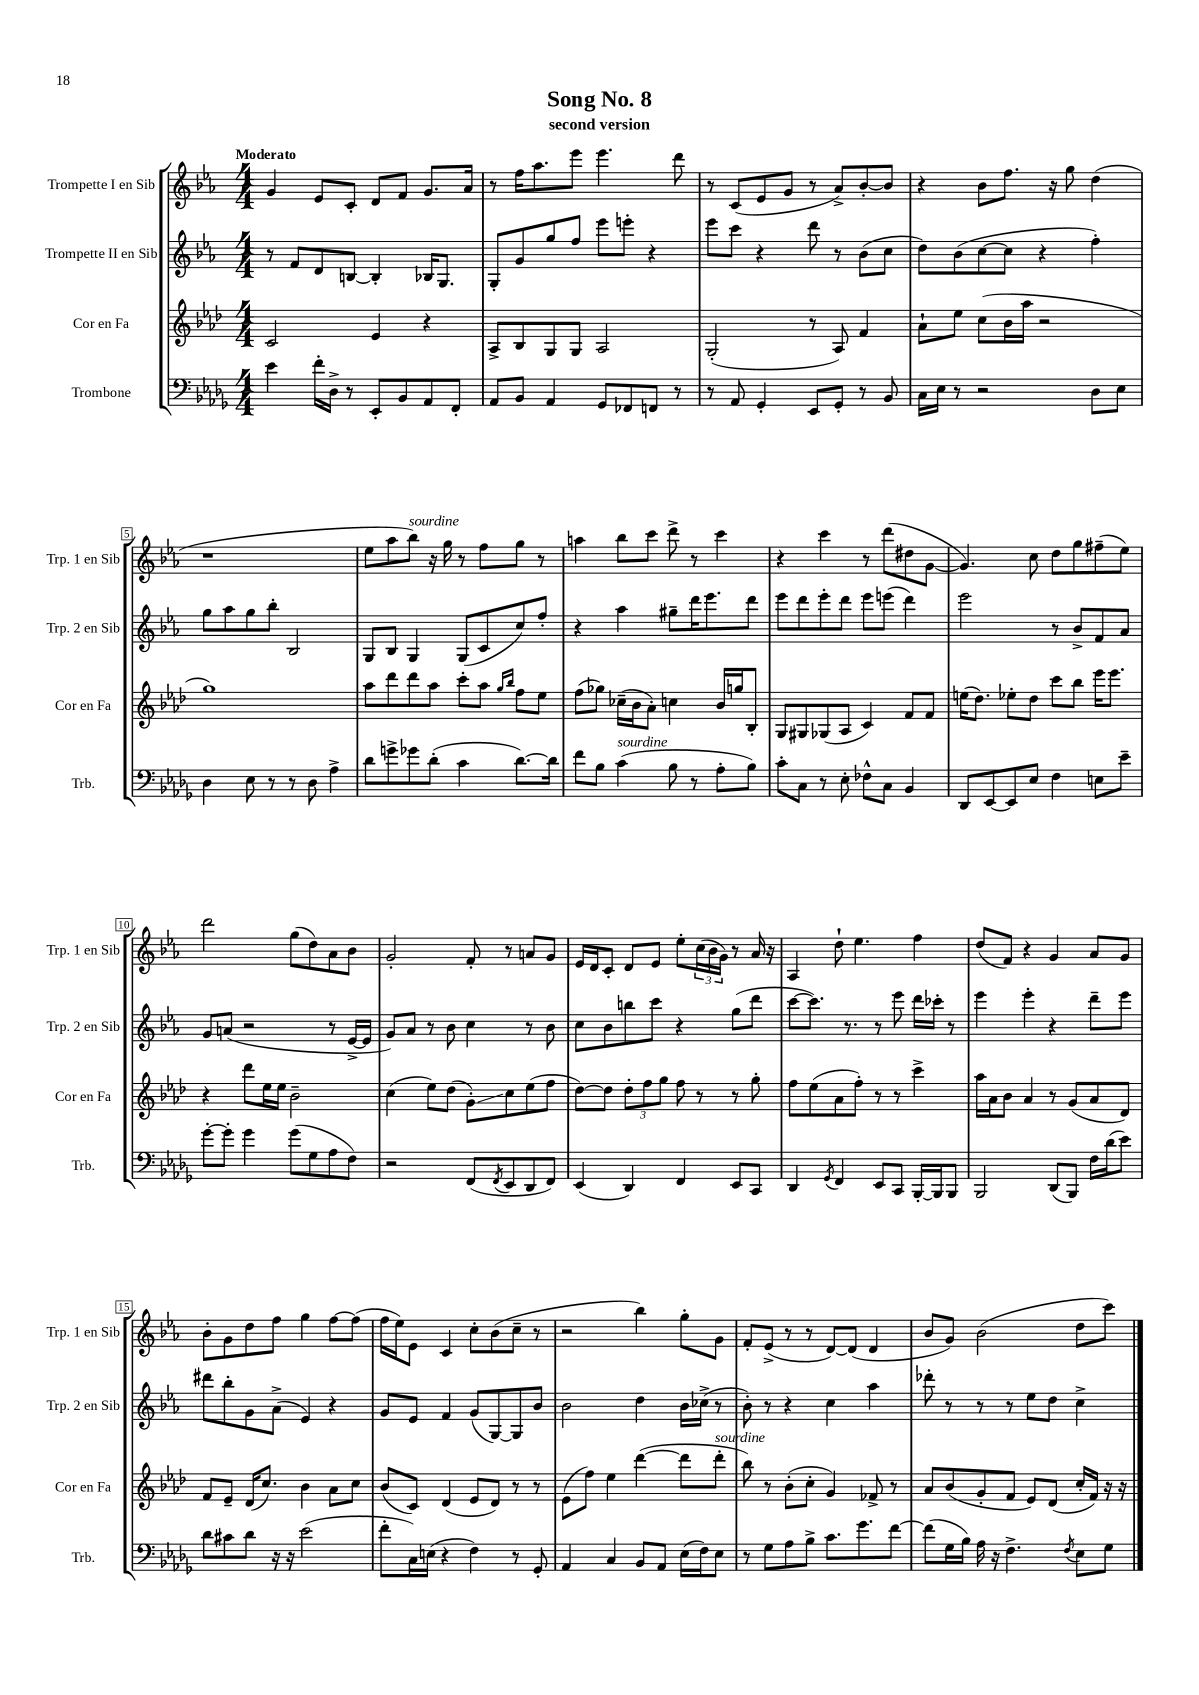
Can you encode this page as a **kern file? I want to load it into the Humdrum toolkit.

**kern	**kern	**kern	**kern
*staff4	*staff3	*staff2	*staff1
*clefF4	*clefG2	*clefG2	*clefG2
*k[b-e-a-d-g-]	*k[b-e-a-d-]	*k[b-e-a-]	*k[b-e-a-]
*M4/4	*M4/4	*M4/4	*M4/4
4e-	2c	8r	4g
.	.	8f	.
16f'	.	8d	8e-
16D-^	.	.	.
8r	.	[8B	8c'
8EE-'	4e-	4B']	8d
8BB-	.	.	8f
8AA-	4r	16B-	8.g
.	.	8.G	.
8FF'	.	.	.
.	.	.	16a-
=	=	=	=
8AA-	8A-^	8G'	8r
8BB-	8B-	8g	16ff
.	.	.	8.aa-
4AA-	8G	8gg	.
.	8G	8ff	8eee-
8GG-	2A-	8eee-	4.eee-
8FF-	.	8eee'	.
8FF	.	4r	.
8r	.	.	8ddd
=	=	=	=
8r	(2G'	8eee-	8r
8AA-	.	8ccc	(8c
4GG-'	.	4r	8e-
.	.	.	8g
8EE-	8r	8ddd	8r
8GG-'	8A-)	8r	8a-^)
8r	4f	(8b-	[8b-'
8BB-	.	8cc	8b-]
=	=	=	=
16C	8a-`	8dd)	4r
16E-	.	.	.
8r	8ee-	(8b-	.
2r	(8cc	[8cc	8b-
.	16b-	8cc]	8.ff
.	16aa-	.	.
.	2r	4r	.
.	.	.	16r
.	.	.	8gg
8D-	.	4ff')	(4dd
8E-	.	.	.
=	=	=	=
4D-	1gg)	8gg	1r
.	.	8aa-	.
8E-	.	8gg	.
8r	.	8bb-'	.
8r	.	2B-	.
8D-	.	.	.
4A-^	.	.	.
=	=	=	=
8d-	8aa-	8G	8ee-
8g^	8ddd-	8B-	8aa-
8g-	8ddd-	4G	8bb-)
(8d-'	8aa-	.	16r
.	.	.	16gg
4c	8ccc'	(8G	8r
.	8aa-	8c	8ff
.	16qqgg	.	.
.	16qqbb-	.	.
[8.d-)	8ff	8cc)	8gg
.	8ee-	8ff'	8r
16d-]	.	.	.
=	=	=	=
8f	(8ff	4r	4aa
8B-	8gg-)	.	.
(4c	(16cc-~	4aa-	8bb-
.	16b-	.	.
.	8a-')	.	8ccc
8B-	4cc	8gg#~	8ddd^
8r	.	16ddd	8r
.	.	8.eee-	.
8A-'	16b-	.	4ccc
.	16gg	.	.
8B-)	8B-'	8ddd	.
=	=	=	=
8c'	8G	8eee-	4r
8C	8G#	8ddd	.
8r	(8G-	8eee-'	4ccc
8E-'	8A-	8ddd	.
8F-^^	4c)	8eee-	8r
8C	.	(8eee	(8ddd
4BB-	8f	4ddd)	8dd#
.	8f	.	[8g
=	=	=	=
8DD-	(16ee	2eee-	4.g])
.	8.dd-)	.	.
[8EE-	.	.	.
8EE-]	8ee-'	.	.
8E-	8dd-	.	8cc
4F	8ccc	8r	8dd
.	8bb-	8b-^	8gg
8E	16eee-	8f	(8ff#~
.	8.eee-	.	.
8e-~	.	8a-	8ee-)
=	=	=	=
[8g-'	4r	8g	2ddd
8g-']	.	(8a	.
4g-	8ddd-	2r	.
.	16ee-	.	.
.	16ee-	.	.
(8g-	2b-~	.	(8gg
8G-	.	.	8dd)
8A-	.	8r	8a-
8F)	.	[16e-^	8b-
.	.	16e-]	.
=	=	=	=
2r	(4cc	8g)	2g'
.	.	8a-	.
.	8ee-)	8r	.
.	(8dd-	8b-	.
(8FF	8g')	4cc	8f'
8qFF	.	.	.
8EE-	8cc	.	8r
8DD-	(8ee-	8r	8a
8FF)	8ff	8b-	8g
=	=	=	=
(4EE-	[8dd-)	8cc	16e-
.	.	.	16d
.	8dd-]	8b-	8c'
4DD-)	12dd-'	8bb	8d
.	12ff	.	.
.	.	8ccc	8e-
.	12gg	.	.
4FF	8ff	4r	8ee-'
.	8r	.	(24cc
.	.	.	24b-
.	.	.	24g)
8EE-	8r	(8gg	8r
8CC	8gg'	8ddd	16a-
.	.	.	16r
=	=	=	=
4DD-	8ff	[8ccc	4A-
.	(8ee-	8.ccc])	.
8qGG-	.	.	.
4FF	8a-	.	8dd`
.	.	8.r	.
.	8ff')	.	4.ee-
8EE-	8r	8r	.
8CC	8r	8eee-	.
[16BBB-'	4ccc^	16ddd	4ff
16BBB-]	.	16ccc-'	.
8BBB-	.	8r	.
=	=	=	=
2BBB-	16aa-	4eee-	(8dd
.	16a-	.	.
.	8b-	.	8f)
.	4a-	4eee-'	4r
(8DD-	8r	4r	4g
8BBB-)	(8g	.	.
16F	8a-	8ddd~	8a-
(16d-	.	.	.
8e-)	8d-)	8eee-	8g
=	=	=	=
8d-	8f	8ddd#	8b-'
8c#	8e-~	8bb-'	8g
8d-	(16d-	8g	8dd
.	8.cc)	.	.
16r	.	(8a-^	8ff
16r	.	.	.
(2e-	4b-	4e-)	4gg
.	8a-	4r	[8ff
.	8cc	.	(8ff]
=	=	=	=
8f'	(8b-	8g	16ff
.	.	.	16ee-)
16C)	8c)	8e-	8e-
(16E	.	.	.
4r	(4d-	4f	4c
4F)	8e-	(8g	8cc'
.	8d-)	[8G)	(8b-
8r	8r	8G]	8cc~
8GG-'	8r	8b-	8r
=	=	=	=
4AA-	(8e-	2b-	2r
.	8ff)	.	.
4C	4ee-	.	.
8BB-	([4ddd-	4dd	4bb-)
8AA-	.	.	.
(16E-	8ddd-]	16b-	8gg'
16F)	.	(16cc-^	.
8E-	8ddd-'	8r	8g
=	=	=	=
8r	8bb-)	8b-')	8f'
8G-	8r	8r	(8e-^
8A-	(8b-'	4r	8r
8B-^	8cc'	.	8r
8.c	4g)	4cc	[8d)
.	.	.	(8d]
8.g-	.	.	.
.	8f-^	4aa-	4d
[8f	8r	.	.
=	=	=	=
(8f]	8a-	8ddd-'	8b-
16G-	(8b-	8r	8g)
16B-)	.	.	.
16A-	8g'	8r	(2b-
16r	.	.	.
4.F^	8f	8r	.
.	8e-)	8ee-	.
.	(8d-	8dd	.
8qF	.	.	.
8E-	16cc'	4cc^	8dd
.	16f)	.	.
8G-	16r	.	8ccc)
.	16r	.	.
==	==	==	==
*-	*-	*-	*-
